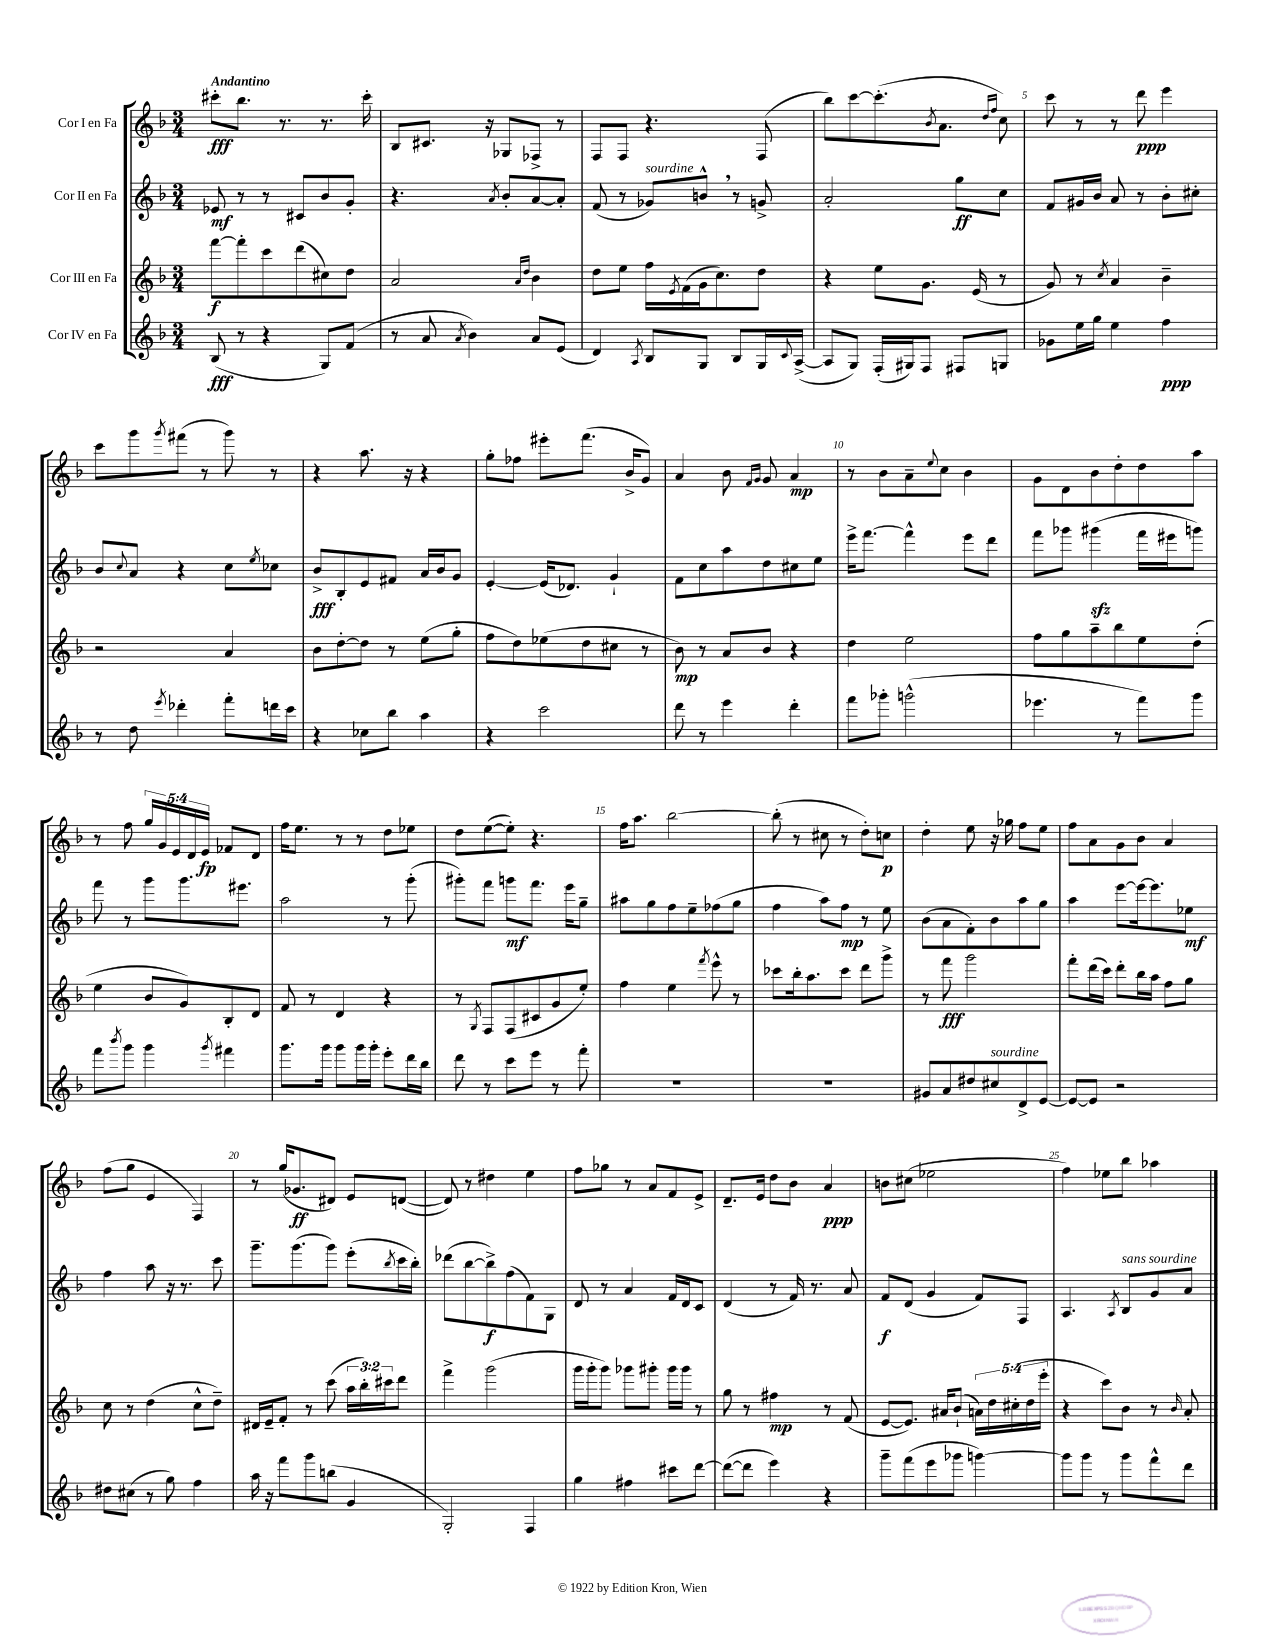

**kern	**kern	**kern	**kern
*staff4	*staff3	*staff2	*staff1
*clefG2	*clefG2	*clefG2	*clefG2
*k[b-]	*k[b-]	*k[b-]	*k[b-]
*M3/4	*M3/4	*M3/4	*M3/4
(8B-	[8fff	8e-	8ccc#'
8r	8fff']	8r	8.bb-
4r	8ccc	8r	.
.	.	.	8.r
.	(8ddd	8c#	.
8G)	8cc#)	8b-	8.r
(8f	8dd	8g'	.
.	.	.	16ccc#'
=	=	=	=
8r	2a	4.r	8B-
8a	.	.	8.c#
8qa	.	.	.
4b-)	.	.	.
.	.	.	16r
.	.	8qa	.
.	.	8b-'	8G-
.	16qqa	.	.
.	16qqdd	.	.
8a	4b-	[8a	8F-^
(8e	.	8a']	8r
=	=	=	=
4d)	8dd	(8f	8F
.	8ee	8r	8F
8qA	.	.	.
8B-	16ff	8g-)	4.r
.	8qe	.	.
.	(16f	.	.
8G	16g	8b^^	.
.	8.cc)	.	.
8B-	.	8r	.
16G	8dd	8g^	(8F
8qqc	.	.	.
([16A^	.	.	.
=	=	=	=
8A]	4r	2a'	8bb-)
8G)	.	.	[8ccc
(16F'	8ee	.	(8.ccc']
16G#)	.	.	.
8F	8.g	.	.
.	.	.	8qb-
.	.	.	8.a
8F#	.	8gg	.
.	(16e	.	.
.	.	.	16qqdd
.	.	.	16qqff
8G	8r	8cc	8cc)
=	=	=	=
8g-	8g)	8f	8ccc
16ee	8r	16g#	8r
16gg	.	16b-	.
.	8qcc	.	.
4ee	4a	8a	8r
.	.	8r	8ddd
4ff	4b-~	8b-'	4eee
.	.	8cc#'	.
=	=	=	=
8r	2r	8b-	8ccc
.	.	8qqcc	.
8dd	.	8a	8ggg
8qeee	.	.	8qggg
4ddd-'	.	4r	(8fff#
.	.	.	8r
8fff'	4a	8cc	8ggg)
.	.	8qee	.
16ddd	.	8cc-	8r
16ccc	.	.	.
=	=	=	=
4r	8b-	8b-^	4r
.	[8dd'	8B-'	.
8cc-	8dd]	8e	8.aa
8bb-	8r	8f#	.
.	.	.	16r
4aa	(8ee	16a	4r
.	.	16b-	.
.	8gg'	8g	.
=	=	=	=
4r	8ff	[4e'	8gg'
.	8dd)	.	8ff-
2ccc	(8ee-	(16e]	8eee#'
.	.	8.d-)	.
.	8dd	.	(8.fff
.	8cc#	4g`	.
.	.	.	16b-^
.	8r	.	8g)
=	=	=	=
8ddd	8b-)	8f	4a
8r	8r	8cc	.
4eee	8a	8aa	8b-
.	.	.	16qqf
.	.	.	16qqg
.	8b-	8dd	8g
4ddd'	4r	8cc#	4a
.	.	8ee	.
=	=	=	=
8fff	4dd	16eee^	8r
.	.	[8.fff	.
8ggg-'	.	.	8b-
(2ggg^^	2ee	4fff^^]	8a~
.	.	.	8qqee
.	.	.	8cc
.	.	8eee	4b-
.	.	8ddd	.
=	=	=	=
4.eee-	8ff	8fff	8g
.	8gg	8ggg-	8d
.	8aa~	(4ggg#	8b-
8r	8bb-	.	8dd'
8fff)	8ee	16fff	8dd
.	.	16eee#	.
8ggg	(8dd'	8ggg)	8aa
=	=	=	=
8fff	4ee	8fff	8r
8qbbb-	.	.	.
8ggg	.	8r	8ff
4ggg	8b-	8ggg	20gg
.	.	.	20g
.	.	.	20e
.	8g)	8.ggg	.
.	.	.	20d
.	.	.	20e
8qggg	.	.	.
4fff#	8B-'	.	8f-
.	.	8.eee#	.
.	8d	.	8d
=	=	=	=
8.ggg	8f	2aa	16ff
.	.	.	8.ee
.	8r	.	.
16ggg	.	.	.
8ggg	4d	.	8r
16ggg	.	.	8r
16ggg'	.	.	.
8eee'	4r	8r	8dd
16ddd	.	(8ggg'	8ee-
16bb-	.	.	.
=	=	=	=
8ddd	8r	8ggg#')	8dd
.	8qG	.	.
8r	8F	8fff	([8ee
8ccc	(8F	8ggg	8ee'])
8eee	8c#	8.fff	4.r
8r	8g	.	.
.	.	16eee	.
8fff'	8ee')	8gg~	.
=	=	=	=
2.r	4ff	8aa#	16ff
.	.	.	8.aa
.	.	8gg	.
.	4ee	8ff	[2bb-
.	.	8ee~	.
.	8qfff	.	.
.	8eee^^	(8ff-	.
.	8r	8gg	.
=	=	=	=
2.r	8ccc-	4ff	(8bb-']
.	16bb-'	.	8r
.	8.aa	.	.
.	.	8aa)	8cc#
.	8ccc-	8ff	8r
.	8ddd	8r	8dd')
.	8ggg^	8ee	8cc
=	=	=	=
8g#	8r	(8b-	4dd'
8a	8fff	8a	.
8dd#	2ggg	8f')	8ee
8cc#	.	8b-	16r
.	.	.	16gg-
8d^	.	8aa	8ff
[8e	.	8gg	8ee
=	=	=	=
8e_	8fff'	4aa	8ff
8e]	(16ddd	.	8a
.	16ccc)	.	.
2r	8ddd'	[8eee	8g
.	16bb-	16eee_	8b-
.	16aa	8.eee]	.
.	8ff	.	4a
.	8gg	8ee-	.
=	=	=	=
8dd#	8cc	4ff	(8ff
(8cc#	8r	.	8gg
8r	(4dd	8aa	4e
8gg)	.	16r	.
.	.	8.r	.
4ff	8cc^^	.	4F)
.	8dd~)	8ccc	.
=	=	=	=
16aa	16d#	8.ggg~	8r
16r	16e~	.	.
8fff	8f'	.	(16gg
.	.	(8.ggg	8.g-
8ggg	8r	.	.
(8bb	(8ccc	8ggg)	8d#)
4g	24aa	(8eee'	8e
.	24bb-')	.	.
.	24ccc#	.	.
.	.	8qbb-	.
.	8ddd	16ccc	([8d
.	.	16bb-')	.
=	=	=	=
2G')	4fff^	(8ddd-	8d])
.	.	[8bb-	8r
.	(2ggg	8bb-^])	4dd#
.	.	(8ff	.
4F	.	8f)	4ee
.	.	8G	.
=	=	=	=
4gg	16ggg	8d	8ff
.	16ggg'	.	.
.	8ggg)	8r	8gg-
4ff#	8ggg-	4a	8r
.	8ggg#'	.	8a
8ccc#	16ggg#	16f	8f
.	16ggg#	16d	.
[8ddd	8r	8c	8e^
=	=	=	=
(8ddd_	8gg	(4d	8.d~
8ddd]	8r	.	.
.	.	.	16e
4eee)	4ff#	8r	8dd
.	.	16f)	8b-
.	.	8.r	.
4r	8r	.	4a
.	(8f	8a	.
=	=	=	=
8ggg~	[8e	8f	8b
(8fff	8.e])	(8d	(8cc#
8eee	.	4g	2ee-
.	16a#	.	.
8ggg-	(8b-`	.	.
[4ggg)	20a)	8f)	.
.	20dd	.	.
.	(20cc#'	.	.
.	.	8F	.
.	20dd	.	.
.	20eee'	.	.
=	=	=	=
8ggg]	4r	4.A	4ff)
8ggg	.	.	.
8r	8ccc)	.	8ee-
.	.	8qA	.
8ggg	8b-	8B-	8bb-
8fff^^	8r	8g	4aa-
.	16qqb-	.	.
8ddd	8a'	8a	.
==	==	==	==
*-	*-	*-	*-
